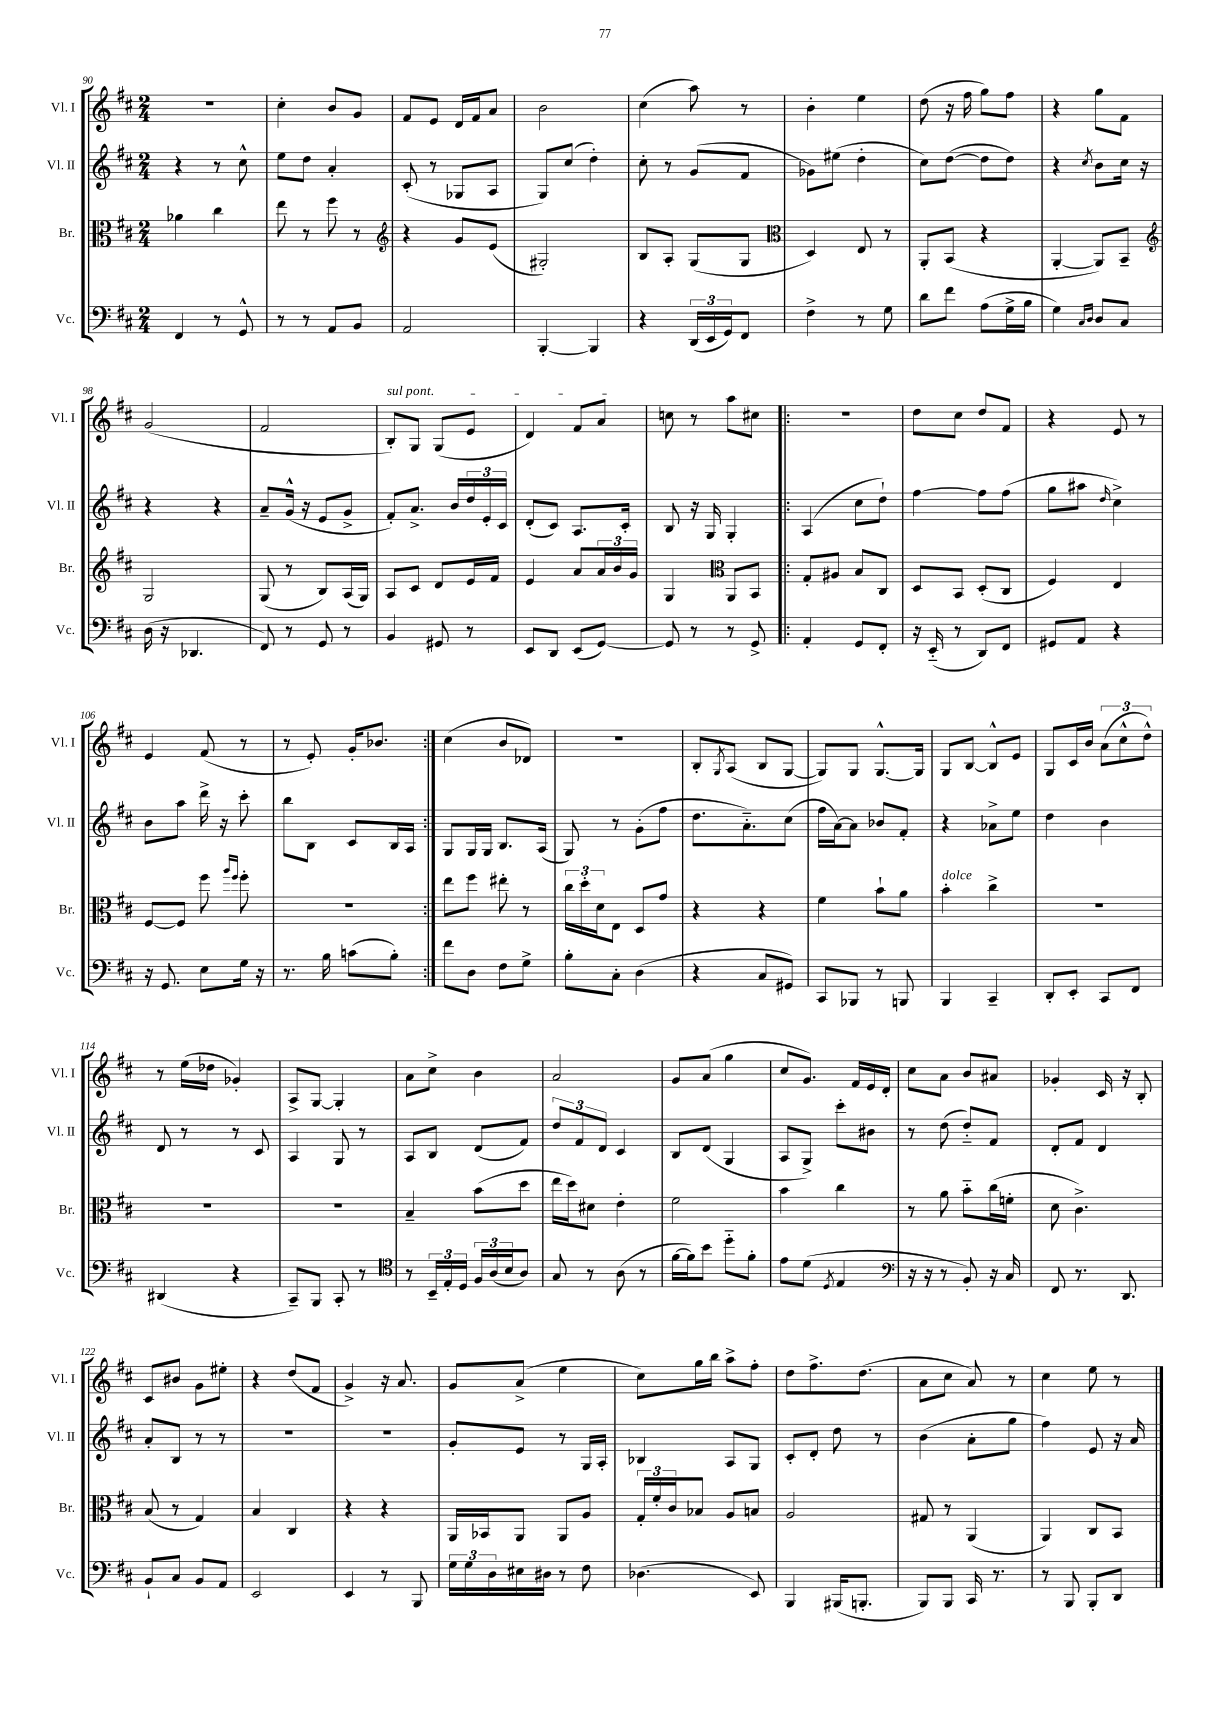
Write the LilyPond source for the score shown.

<<
\new StaffGroup <<
\new Staff = "s0" \with { instrumentName = "Vl. I" shortInstrumentName = "Vl. I" } {
    \clef treble \key d \major \numericTimeSignature \time 2/4
    r2 |
    cis''4-. b'8 g'8 |
    fis'8 e'8 d'16 fis'16 a'8 |
    b'2 |
    cis''4( a''8) r8 |
    b'4-. e''4 |
    d''8( r16 fis''16 g''8) fis''8 |
    r4 g''8 fis'8 |
    g'2( |
    fis'2 |
    \once \override TextSpanner.bound-details.left.text = \markup { \italic "sul pont." } b8-.\startTextSpan) g8 g8( e'8 |
    d'4) fis'8 a'8\stopTextSpan |
    c''8 r8 a''8 cis''8 |
    \repeat volta 2 { R2 |
    d''8 cis''8 d''8 fis'8 |
    r4 e'8 r8 |
    e'4 fis'8( r8 |
    r8 e'8-.) g'16-. bes'8. | }
    cis''4( b'8 des'8) |
    R2 |
    b8-. \acciaccatura { g8 } a8( b8 g8~ |
    g8) g8 g8.~-^ g16 |
    g8 b8~ b8-^ e'8 |
    g8 cis'16 b'16 \tuplet 3/2 { a'8( cis''8-^ d''8-^) } |
    r8 e''16( des''16 ges'4-.) |
    a8-> g8~ g4-. |
    a'8 cis''8-> b'4 |
    a'2 |
    g'8 a'8( g''4 |
    cis''8 g'8.) fis'16 e'16 d'16-. |
    cis''8 a'8 b'8 ais'8 |
    ges'4-. cis'16 r16 b8-. |
    cis'8 bis'8 g'8 eis''8-. |
    r4 d''8( fis'8 |
    g'4->) r16 a'8. |
    g'8 a'8->( e''4 |
    cis''8) g''16 b''16 a''8-> fis''8-. |
    d''8 fis''8.-> d''8.( |
    a'8 cis''8 a'8) r8 |
    cis''4 e''8 r8 \bar "|." |
}
\new Staff = "s1" \with { instrumentName = "Vl. II" shortInstrumentName = "Vl. II" } {
    \clef treble \key d \major \numericTimeSignature \time 2/4
    r4 r8 cis''8-^ |
    e''8 d''8 a'4-. |
    cis'8-.( r8 ges8 a8 |
    g8) cis''8( d''4-.) |
    cis''8-. r8 g'8( fis'8 |
    ges'8) eis''8( d''4-. |
    cis''8) d''8~( d''8 d''8) |
    r4 \acciaccatura { cis''8 } b'8 cis''16 r16 |
    r4 r4 |
    a'8-- g'16-^( r16 e'8 g'8-> |
    fis'8-.) a'8.-> b'16 \tuplet 3/2 { d''16 e'16-. cis'16 } |
    d'8-.( cis'8) a8. cis'16-. |
    b8 r16 g16 g4-. |
    \repeat volta 2 { a4( cis''8 d''8-!) |
    fis''4~ fis''8 fis''8( |
    g''8 ais''8 \grace { d''16 } cis''4->) |
    b'8 a''8 d'''16-> r16 cis'''8-. |
    b''8 b8 cis'8 b16 a16 | }
    g8 g16 g16 b8. a16( |
    g8) r8 g'8-.( fis''8 |
    d''8. a'8.-_) cis''8( |
    fis''16 a'16~) a'8 bes'8 fis'8-. |
    r4 aes'8-> e''8 |
    d''4 b'4 |
    d'8 r8 r8 cis'8 |
    a4 g8 r8 |
    a8 b8 d'8( fis'8) |
    \tuplet 3/2 { d''8 fis'8 d'8 } cis'4 |
    b8 d'8( g4 |
    a8 g8->) cis'''8-. bis'8 |
    r8 d''8( d''8-_) fis'8 |
    d'8-. fis'8 d'4 |
    a'8-. b8 r8 r8 |
    R2 |
    R2 |
    g'8-. e'8 r8 g16 a16-. |
    bes4 a8 g8 |
    cis'8-. d'8-. d''8 r8 |
    b'4( a'8-. g''8 |
    fis''4) e'8 r16 a'16 \bar "|." |
}
\new Staff = "s2" \with { instrumentName = "Br." shortInstrumentName = "Br." } {
    \clef alto \key d \major \numericTimeSignature \time 2/4
    aes'4 cis''4 |
    e''8 r8 fis''8 r8 |
    \clef treble r4 g'8 e'8( |
    gis2-.) |
    b8 a8-. g8( g8 |
    \clef alto d4) e8 r8 |
    a,8-. b,8( r4 |
    a,4~-. a,8) b,8-- |
    \clef treble g2 |
    g8( r8 b8) a16( g16) |
    a8 cis'8 d'8 e'16 fis'16 |
    e'4 a'8 \tuplet 3/2 { a'16 b'16 g'16 } |
    g4 \clef alto a,8 b,8 |
    \repeat volta 2 { g8-. ais8 b8 cis8 |
    d8 b,8 d8-.( cis8 |
    fis4) e4 |
    fis8~ fis8 fis''8 \grace { a''16 fis''16 } fis''8-. |
    R2 | }
    e''8 fis''8 eis''8-. r8 |
    \tuplet 3/2 { cis''16 d''16-. d'16 } e8 d8 g'8 |
    r4 r4 |
    fis'4 b'8-! a'8 |
    b'4-.^\markup { \italic "dolce" } cis''4-> |
    R2 |
    R2 |
    R2 |
    b4-- b'8( d''8 |
    e''16 d''16) dis'8 e'4-. |
    fis'2 |
    b'4 cis''4 |
    r8 a'8 b'8-_ cis''16( f'16-. |
    d'8 cis'4.->) |
    b8( r8 g4) |
    b4 cis4 |
    r4 r4 |
    a,16 bes,16 a,8 a,8 a8 |
    \tuplet 3/2 { g16-. fis'16-. cis'16 } bes8 a8 b8 |
    a2 |
    gis8 r8 a,4( |
    a,4) cis8 b,8 \bar "|." |
}
\new Staff = "s3" \with { instrumentName = "Vc." shortInstrumentName = "Vc." } {
    \clef bass \key d \major \numericTimeSignature \time 2/4
    fis,4 r8 g,8-^ |
    r8 r8 a,8 b,8 |
    a,2 |
    b,,4~-. b,,4 |
    r4 \tuplet 3/2 { d,16( e,16 g,16) } fis,8 |
    fis4-> r8 g8 |
    d'8 fis'8 a8( g16-> b16 |
    g4) \grace { cis16 d16 } d8 cis8 |
    d16( r16 des,4. |
    fis,8) r8 g,8 r8 |
    b,4 gis,8 r8 |
    e,8 d,8 e,8( g,8~) |
    g,8 r8 r8 g,8-> |
    \repeat volta 2 { a,4-. g,8 fis,8-. |
    r16 e,16-_( r8 d,8) fis,8 |
    gis,8 a,8 r4 |
    r16 g,8. e8 g16 r16 |
    r8. b16 c'8( b8-.) | }
    fis'8 d8 fis8 g8-> |
    b8-. cis8-. d4( |
    r4 cis8 gis,8) |
    cis,8 bes,,8 r8 b,,8 |
    b,,4 cis,4-- |
    d,8-. e,8-. cis,8 fis,8 |
    dis,4( r4 |
    cis,8--) b,,8 cis,8-. r8 |
    \clef tenor r8 \tuplet 3/2 { b,16-- e16-. d16 } \tuplet 3/2 { fis16 a16( b16 } a8) |
    g8 r8 a8( r8 |
    fis'16~ fis'16) b'8 d''8-_ fis'8-. |
    e'8 d'8( \acciaccatura { d8 } e4 |
    \clef bass r16 r16 r8 b,8-.) r16 cis16 |
    fis,8 r8. d,8. |
    b,8-! cis8 b,8 a,8 |
    e,2 |
    e,4 r8 b,,8 |
    \tuplet 3/2 { g16 g16 d16 } eis16 dis16 r8 fis8 |
    des4.( e,8) |
    b,,4 bis,,16( b,,8.-. |
    b,,8) b,,8 cis,16 r8. |
    r8 b,,8 b,,8-. d,8 \bar "|." |
}
>>
>>
\layout { \context { \Score currentBarNumber = #90 } }
